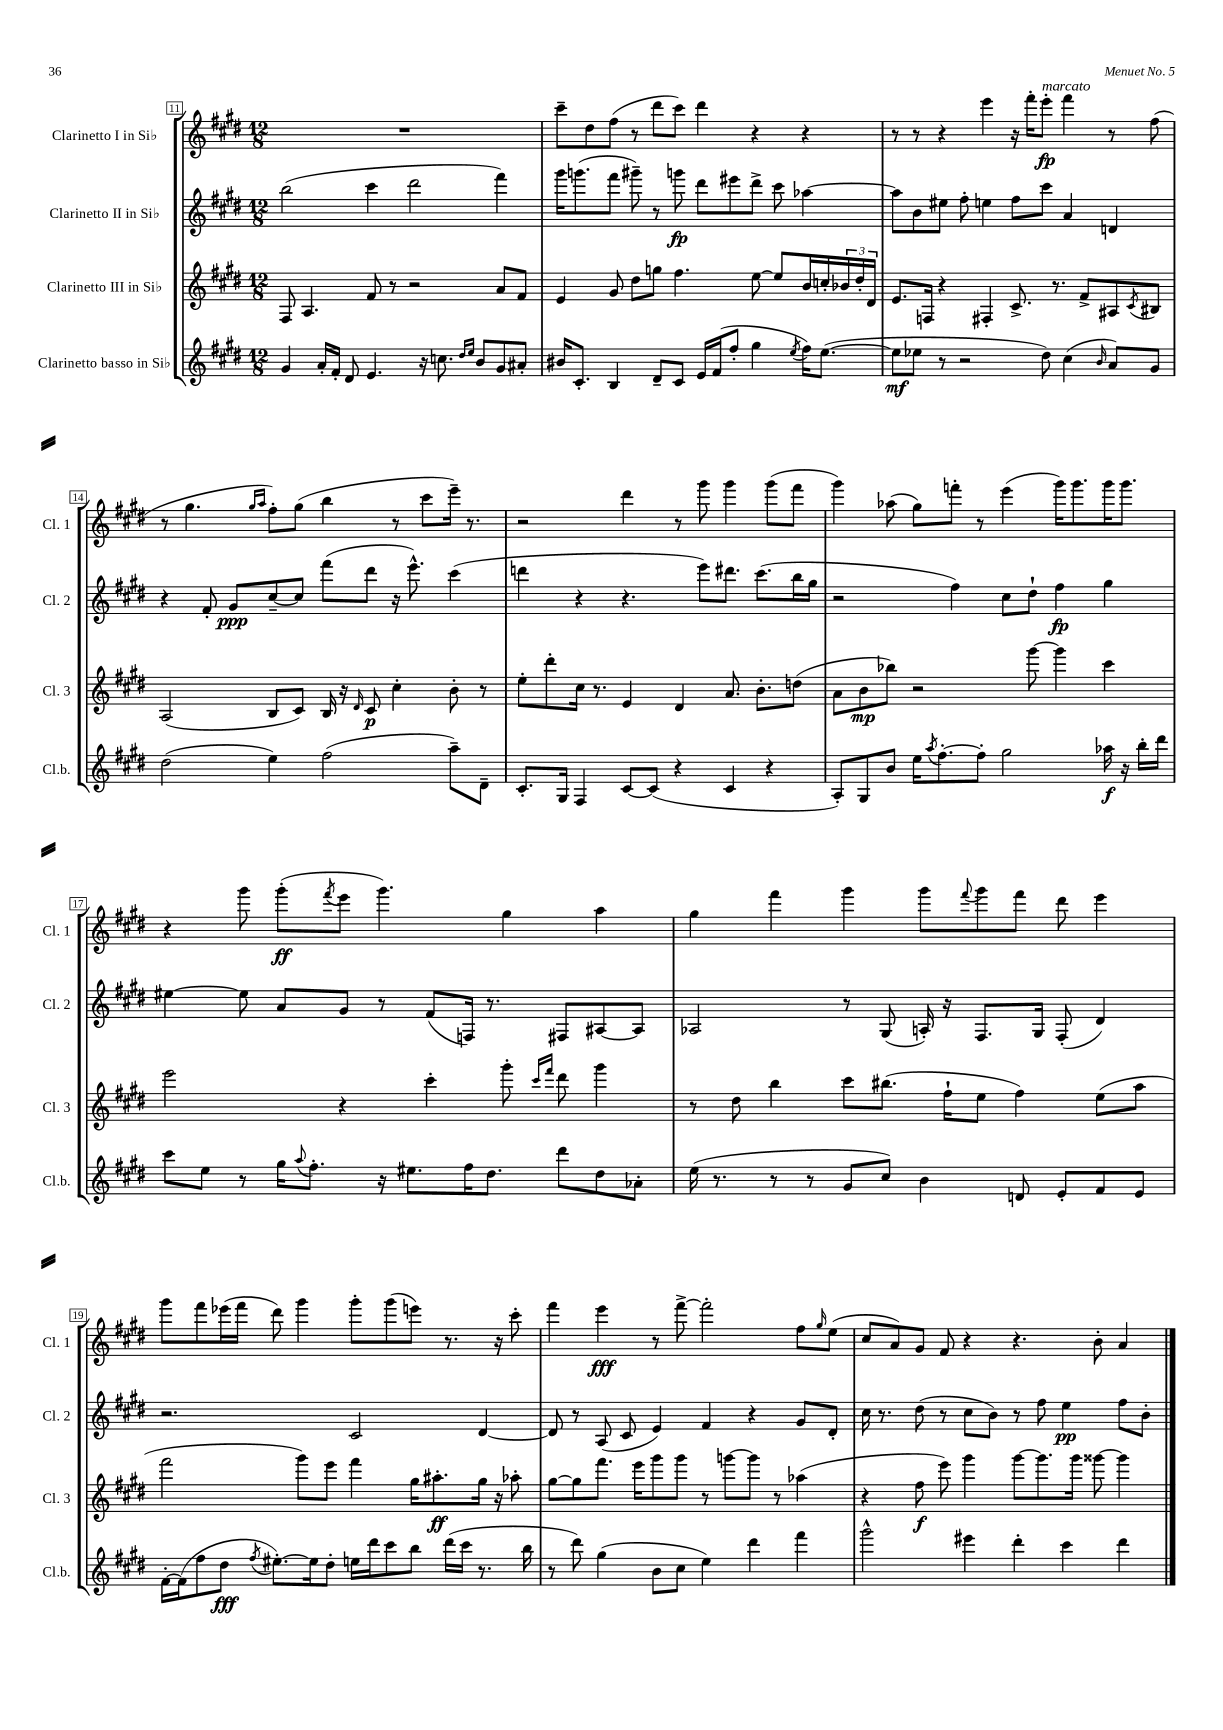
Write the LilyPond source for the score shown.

<<
\new StaffGroup <<
\new Staff = "s0" \with { instrumentName = "Clarinetto I in Sib" shortInstrumentName = "Cl. 1" } {
    \clef treble \key e \major \numericTimeSignature \time 12/8
    R1. |
    cis'''8-- dis''8 fis''8( r8 dis'''8 cis'''8) dis'''4 r4 r4 |
    r8 r8 r4 e'''4 r16 fis'''16-. e'''8-.\fp^\markup { \italic "marcato" } fis'''4 r8 fis''8( |
    r8 gis''4. \grace { gis''16 a''16 } fis''8-.) gis''8( b''4 r8 cis'''8 e'''16--) r8. |
    r2 dis'''4 r8 gis'''8 gis'''4 gis'''8( fis'''8 |
    gis'''4) aes''8( gis''8) f'''8-. r8 e'''4( gis'''16) gis'''8. gis'''16 gis'''8. |
    r4 gis'''8 gis'''8-.\ff( \acciaccatura { fis'''8 } e'''8 gis'''4.) gis''4 a''4 |
    gis''4 fis'''4 gis'''4 gis'''8 \appoggiatura { fis'''8 } gis'''8 fis'''8 dis'''8 e'''4 |
    gis'''8 fis'''8 ees'''16( fis'''16 dis'''8) gis'''4 gis'''8-. gis'''8( e'''8) r8. r16 cis'''8-. |
    fis'''4 e'''4\fff r8 fis'''8~-> fis'''2-. fis''8 \grace { gis''16 } e''8( |
    cis''8 a'8) gis'8 fis'8 r4 r4. b'8-. a'4 \bar "|." |
}
\new Staff = "s1" \with { instrumentName = "Clarinetto II in Sib" shortInstrumentName = "Cl. 2" } {
    \clef treble \key e \major \numericTimeSignature \time 12/8
    b''2( cis'''4 dis'''2 fis'''4) |
    gis'''16 g'''8.( fis'''8 gis'''8--) r8 g'''8\fp dis'''8 eis'''8 dis'''8-> cis'''8 aes''4~ |
    aes''8 b'8 eis''8 fis''8-. e''4 fis''8 cis'''8 a'4 d'4 |
    r4 fis'8-. gis'8\ppp cis''8~-- cis''8 fis'''8( dis'''8 r16 e'''8.-^) cis'''4( |
    d'''4 r4 r4. e'''8) dis'''8. cis'''8.( b''16 gis''16 |
    r2 fis''4) cis''8 dis''8-! fis''4\fp gis''4 |
    eis''4~ eis''8 a'8 gis'8 r8 fis'8( f16) r8. fis8 ais8~ ais8 |
    aes2 r8 gis8( a16-.) r16 fis8. gis16 fis8-.( dis'4) |
    r2. cis'2 dis'4~ |
    dis'8 r8 a8( cis'8 e'4) fis'4 r4 gis'8 dis'8-. |
    cis''16 r8. dis''8( r8 cis''8 b'8) r8 fis''8 e''4\pp fis''8 b'8-. \bar "|." |
}
\new Staff = "s2" \with { instrumentName = "Clarinetto III in Sib" shortInstrumentName = "Cl. 3" } {
    \clef treble \key e \major \numericTimeSignature \time 12/8
    fis8 a4. fis'8 r8 r2 a'8 fis'8 |
    e'4 gis'8 dis''8 g''8 fis''4. e''8~ e''8 b'16 c''16-. \tuplet 3/2 { bes'16 dis''16-. dis'16 } |
    e'8. f16 r4 fis4-. cis'8.-> r8. fis'8-> ais8 \acciaccatura { cis'8 } bis8 |
    a2( b8 cis'8) b16 r16 \grace { dis'16 } cis'8\p cis''4-. b'8-. r8 |
    e''8-. dis'''8-. cis''16 r8. e'4 dis'4 a'8. b'8.-. d''8( |
    a'8 b'8\mp bes''8) r2 gis'''8~ gis'''4 cis'''4 |
    e'''2 r4 cis'''4-. gis'''8-. \grace { cis'''16 fis'''16 } dis'''8 gis'''4 |
    r8 dis''8 b''4 cis'''8 bis''8.( fis''16-! e''8 fis''4) e''8( a''8 |
    fis'''2 gis'''8) e'''8 fis'''4 gis''16 ais''8.-.\ff gis''16 r16 aes''8-. |
    gis''8~ gis''8 fis'''8. e'''16 gis'''8 gis'''8 r8 g'''8~ g'''8 r8 aes''4( |
    r4 fis''8\f e'''8) gis'''4 gis'''8~ gis'''8. gis'''16 gisis'''8~ gisis'''4 \bar "|." |
}
\new Staff = "s3" \with { instrumentName = "Clarinetto basso in Sib" shortInstrumentName = "Cl.b." } {
    \clef treble \key e \major \numericTimeSignature \time 12/8
    gis'4 a'16-. fis'16-. dis'8 e'4. r16 c''8. \grace { dis''16 e''16 } b'8 gis'8 ais'8-. |
    bis'16 cis'8.-. b4 dis'8-- cis'8 e'16 fis'16( fis''8-. gis''4 \acciaccatura { e''8 } fis''16) e''8.~( |
    e''8\mf ees''8 r8 r2 dis''8) cis''4( \grace { b'16 } a'8) gis'8 |
    dis''2( e''4) fis''2( a''8--) dis'8-- |
    cis'8.-. gis16 fis4 cis'8~ cis'8( r4 cis'4 r4 |
    a8-.) gis8 b'8 e''16 \acciaccatura { a''8 } fis''8.~-. fis''8-. gis''2 aes''16\f r16 b''16-. dis'''16 |
    cis'''8 e''8 r8 gis''16 \appoggiatura { a''8 } fis''8.-. r16 eis''8. fis''16 dis''8. dis'''8 dis''8 aes'8-. |
    e''16( r8. r8 r8 gis'8 cis''8) b'4 d'8 e'8-. fis'8 e'8 |
    fis'16~-. fis'16( fis''8 dis''8\fff \acciaccatura { fis''8 } eis''8.~-.) eis''16 dis''8-. e''16 dis'''16 cis'''8 b''8 dis'''16( cis'''16 r8. b''16 |
    r8 dis'''8) gis''4( b'8 cis''8 e''4) dis'''4 fis'''4 |
    gis'''2-^ eis'''4 dis'''4-. cis'''4 dis'''4 \bar "|." |
}
>>
>>
\layout { \context { \Score currentBarNumber = #11 \override BarNumber.stencil = #(make-stencil-boxer 0.1 0.3 ly:text-interface::print) } }
